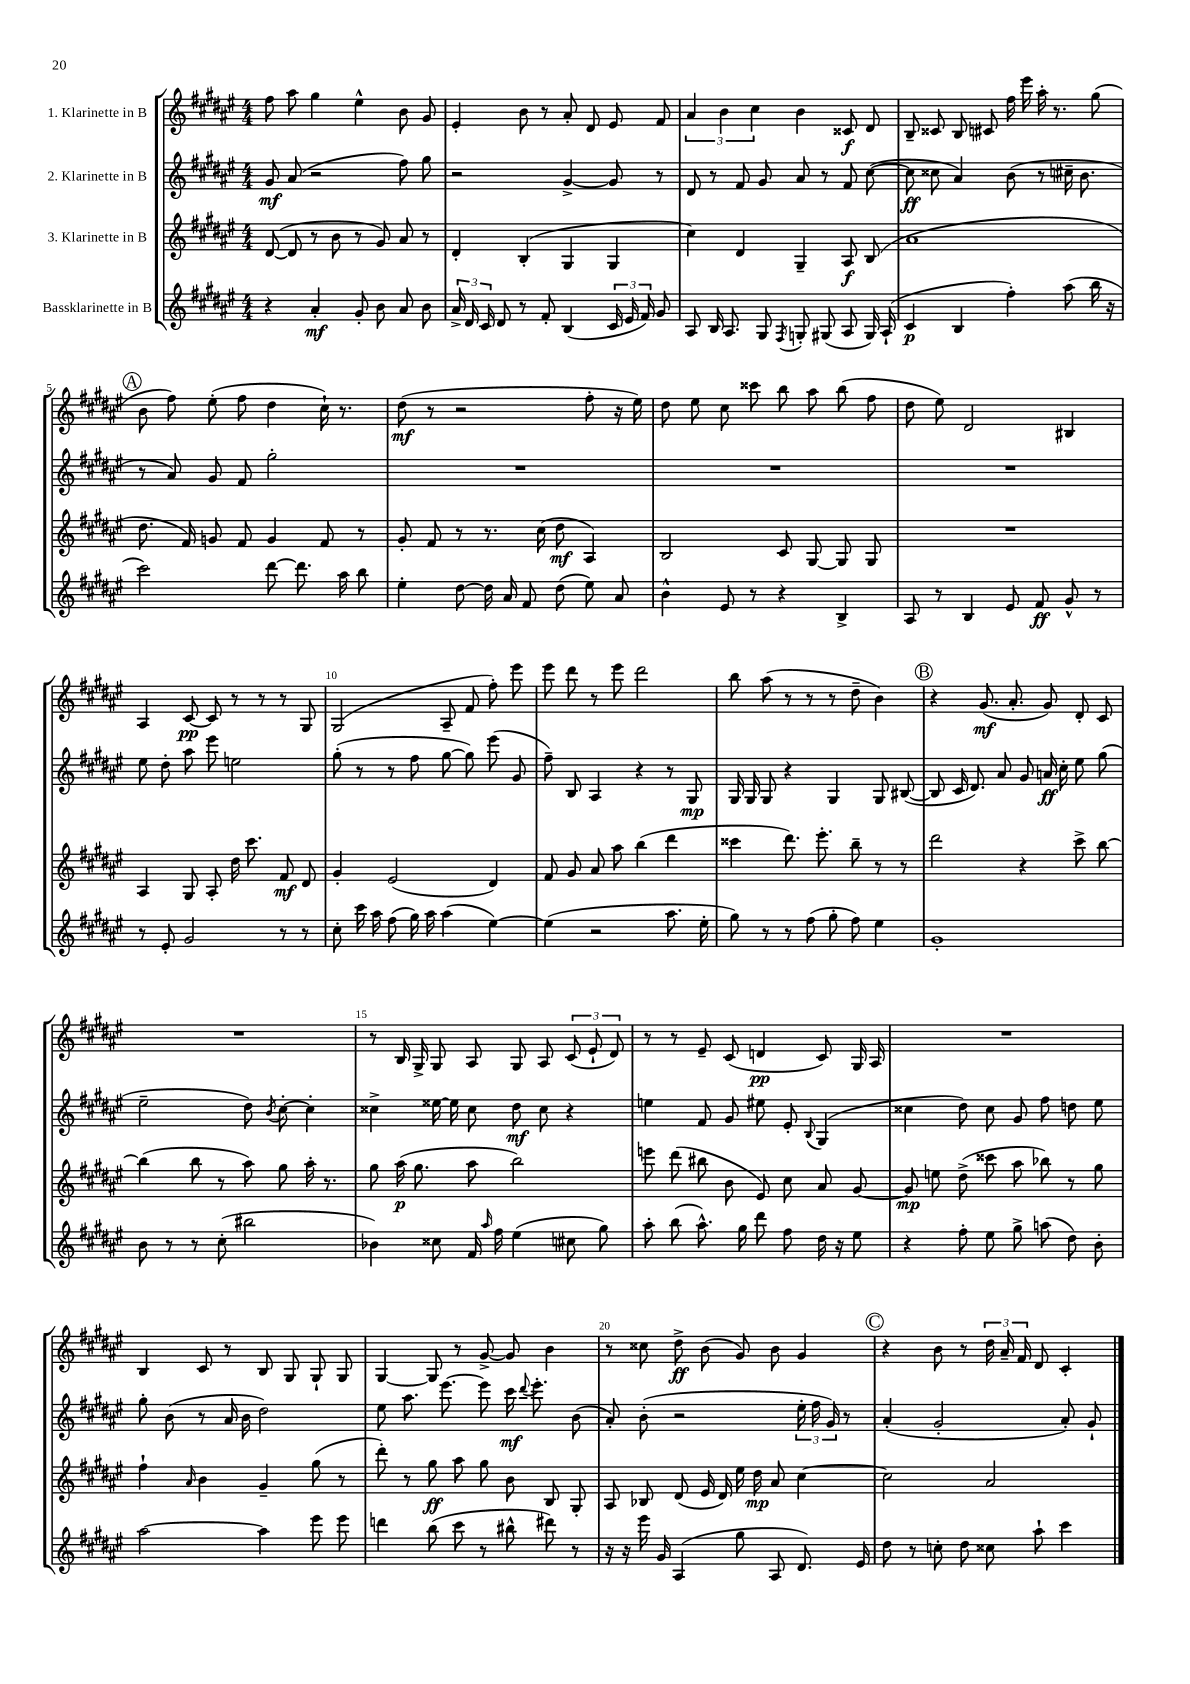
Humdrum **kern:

**kern	**kern	**kern	**kern
*staff4	*staff3	*staff2	*staff1
*clefG2	*clefG2	*clefG2	*clefG2
*k[f#c#g#d#a#e#]	*k[f#c#g#d#a#e#]	*k[f#c#g#d#a#e#]	*k[f#c#g#d#a#e#]
*M4/4	*M4/4	*M4/4	*M4/4
4r	([8d#/	8g#/	8ff#\
.	8d#/]	(8a#/	8aa#\
4a#'/	8r	2r	4gg#\
.	8b\	.	.
8g#'/	8r	.	4ee#^^\
8b\	8g#/)	.	.
8a#/	8a#/	8ff#\)	8b\
8b\	8r	8gg#\	8g#/
=	=	=	=
24a#^/	4d#'/	2r	4e#'/
24d#/	.	.	.
24c#/	.	.	.
8d#/	.	.	.
8r	(4B'/	.	8b\
8f#'/	.	.	8r
(4B/	4G#/	[4g#^/	8a#'/
.	.	.	8d#/
24c#/	4G#/	8g#/]	8e#/
24e#/	.	.	.
24f#/)	.	.	.
8g#/	.	8r	8f#/
=	=	=	=
8A#/	4cc#\)	8d#/	6a#/
16B/	.	8r	.
.	.	.	6b\
8.A#/	.	.	.
.	4d#/	8f#/	.
.	.	.	6cc#\
8G#/	.	8g#/	.
8qF#/	.	.	.
8G'/	4G#~/	8a#/	4b\
(8G#/	.	8r	.
8A#/	8A#/	8f#/	8c##/
16G#/)	(8B/	([8cc#\	8d#/
(16A#`/	.	.	.
=	=	=	=
4c#/	1a#	8cc#\]	8B~/
.	.	8cc##\	8c##/
4B/	.	4a#/)	8B/
.	.	.	8c#/
4ff#'\)	.	(8b\	16ff#\
.	.	.	16eee#\
.	.	8r	16aa#'\
.	.	.	8.r
(8aa#\	.	16cc#~\	.
.	.	8.b\	.
16bb\	.	.	(8gg#\
16r	.	.	.
=	=	=	=
2ccc#\)	8.dd#\	8r	8b\
.	.	8a#/)	8ff#\)
.	16f#/)	.	.
.	8g/	8g#/	(8ee#'\
.	8f#/	8f#/	8ff#\
[8ddd#\	4g/	2gg#'\	4dd#\
8.ddd#\]	.	.	.
.	8f#/	.	16cc#`\)
16aa#\	.	.	8.r
8bb\	8r	.	.
=	=	=	=
4ee#'\	8g#'/	1r	(8dd#\
.	8f#/	.	8r
[8dd#\	8r	.	2r
16dd#\]	8.r	.	.
16a#/	.	.	.
8f#/	.	.	.
.	(16cc#\	.	.
(8dd#\	8dd#\	.	.
8ee#\)	4A#/)	.	8ff#'\
8a#/	.	.	16r
.	.	.	16ee#\)
=	=	=	=
4b^^\	2B/	1r	8dd#\
.	.	.	8ee#\
8e#/	.	.	8cc#\
8r	.	.	8ccc##\
4r	8c#/	.	8bb\
.	[8G#/	.	8aa#\
4B^/	8G#/]	.	(8bb\
.	8G#/	.	8ff#\
=	=	=	=
8A#/	1r	1r	8dd#\
8r	.	.	8ee#\)
4B/	.	.	2d#/
8e#/	.	.	.
8f#/	.	.	.
8g#^^/	.	.	4B#/
8r	.	.	.
=	=	=	=
8r	4A#/	8ee#\	4A#/
8e#'/	.	8dd#'\	.
2g#/	8G#/	8aa#\	[8c#/
.	8A#'/	8eee#\	8c#/]
.	16dd#\	2ee\	8r
.	8.ccc#\	.	.
.	.	.	8r
8r	8f#/	.	8r
8r	8d#/	.	8G#/
=	=	=	=
8cc#'\	4g#'/	(8gg#'\	(2G#/
16ccc#\	.	8r	.
16aa#\	.	.	.
(8ff#\	(2e#/	8r	.
16gg#\)	.	8ff#\	.
16aa#\	.	.	.
(4aa#\	.	[8gg#\	8A#~/
.	.	8gg#\])	8f#/
[4ee#\)	4d#/)	(8eee#\	8ff#'\)
.	.	8g#/	8eee#\
=	=	=	=
(4ee#\]	8f#/	8ff#~\)	8eee#\
.	8g#/	8B/	8ddd#\
2r	8a#/	4A#/	8r
.	8aa#\	.	8eee#\
.	(4bb\	4r	2ddd#\
8.aa#\	4ddd#\	8r	.
.	.	8G#/	.
16ee#'\	.	.	.
=	=	=	=
8gg#\)	4ccc##\	16G#/	8bb\
.	.	16G#/	.
8r	.	8G#/	(8aa#\
8r	8.ddd#\)	4r	8r
(8ff#\	.	.	8r
.	8.eee#'\	.	.
8gg#'\	.	4G#/	8r
8ff#\)	8bb~\	.	8dd#~\
4ee#\	8r	8G#/	4b\)
.	8r	([8B#/	.
=	=	=	=
1g#'	2ddd#\	8B#/]	4r
.	.	16c#/	.
.	.	8.d#/)	.
.	.	.	(8.g#/
.	.	8a#/	.
.	.	.	8.a#'/
.	4r	8g#/	.
.	.	16a/	8g#/)
.	.	16cc#'\	.
.	8ccc#^\	8ee#\	8d#'/
.	[8bb\	(8gg#\	8c#/
=	=	=	=
8b\	(4bb\]	2ee#~\	1r
8r	.	.	.
8r	8bb\	.	.
(8cc#'\	8r	.	.
2bb#\	8aa#\)	8dd#\)	.
.	.	8qb/	.
.	8gg#\	[8cc#'\	.
.	16aa#'\	4cc#'\]	.
.	8.r	.	.
=	=	=	=
4b-\)	8gg#\	4cc##^\	8r
.	(16aa#\	.	16B/
.	8.gg#\	.	16G#^/
8cc##\	.	[16ee##\	8G#/
.	.	16ee##\]	.
16f#/	8aa#\	8cc##\	8A#/
16qqaa#/	.	.	.
16ff#\	.	.	.
(4ee#\	2bb\)	8dd#\	8G#/
.	.	8cc##\	8A#/
8cc#\	.	4r	(12c#/
.	.	.	12e#`/
8gg#\)	.	.	.
.	.	.	12d#/)
=	=	=	=
8aa#'\	8eee\	4ee\	8r
(8bb\	(8ddd#\	.	8r
8.aa#^^\)	8bb#\	8f#/	8e#~/
.	8b\	8g#/	(8c#/
16gg#\	.	.	.
8ddd#\	8e#/)	8ee#\	4d/
8ff#\	8cc#\	8e#'/	.
.	.	8qqB/	.
16dd#\	8a#/	(4G#/	8c#/)
16r	.	.	.
8ee#\	[8g#/	.	16G#/
.	.	.	16A#/
=	=	=	=
4r	8g#/]	4cc##\	1r
.	8ee\	.	.
8ff#'\	(8dd#^\	8dd#\)	.
8ee#\	8ccc##\	8cc##\	.
8gg#^\	8aa#\	8g#/	.
(8aa\	8bb-\)	8ff#\	.
8dd#\)	8r	8dd\	.
8b'\	8gg#\	8ee#\	.
=	=	=	=
[2aa#\	4ff#`\	8gg#'\	4B/
.	.	(8b\	.
.	16qqa#/	.	.
.	4b\	8r	8c#/
.	.	16a#/	8r
.	.	16b\	.
4aa#\]	4g#~/	2dd#\)	8B/
.	.	.	8G#/
8eee#\	(8gg#\	.	8G#`/
8eee#\	8r	.	8G#/
=	=	=	=
4ddd\	8ddd#'\)	8ee#\	[4G#/
.	8r	8.aa#\	.
(8bb\	8gg#\	.	8G#/]
.	.	[8.eee#\	.
8ccc#\	8aa#\	.	8r
8r	8gg#\	8eee#\]	[8g#^/
8bb#^^\	8b\	16ccc#\	8g#/]
.	.	8qqddd#/	.
.	.	8.eee#'\	.
8ddd#\)	8B/	.	4b\
8r	8G#'/	(8b\	.
=	=	=	=
16r	8A#/	8a#'/)	8r
16r	.	.	.
16eee#\	8B-/	(8b'\	8cc##\
16g#/	.	.	.
(4A#/	(8d#/	2r	8dd#^\
.	16e#/	.	(8b\
.	16d#/)	.	.
8gg#\	16ee#\	.	8g#/)
.	16dd#\	.	.
8A#/	8a#/	.	8b\
8.d#/)	[4cc#\	24ee#'\	4g#/
.	.	24ff#\	.
.	.	24g#/)	.
.	.	8r	.
16e#/	.	.	.
=	=	=	=
8dd#\	2cc#\]	(4a#'/	4r
8r	.	.	.
8cc'\	.	2g#'/	8b\
8dd#\	.	.	8r
8cc##\	2a#/	.	24dd#\
.	.	.	24a#~/
.	.	.	24f#/
8aa#`\	.	.	8d#/
4ccc#\	.	8a#'/)	4c#'/
.	.	8g#`/	.
==	==	==	==
*-	*-	*-	*-
